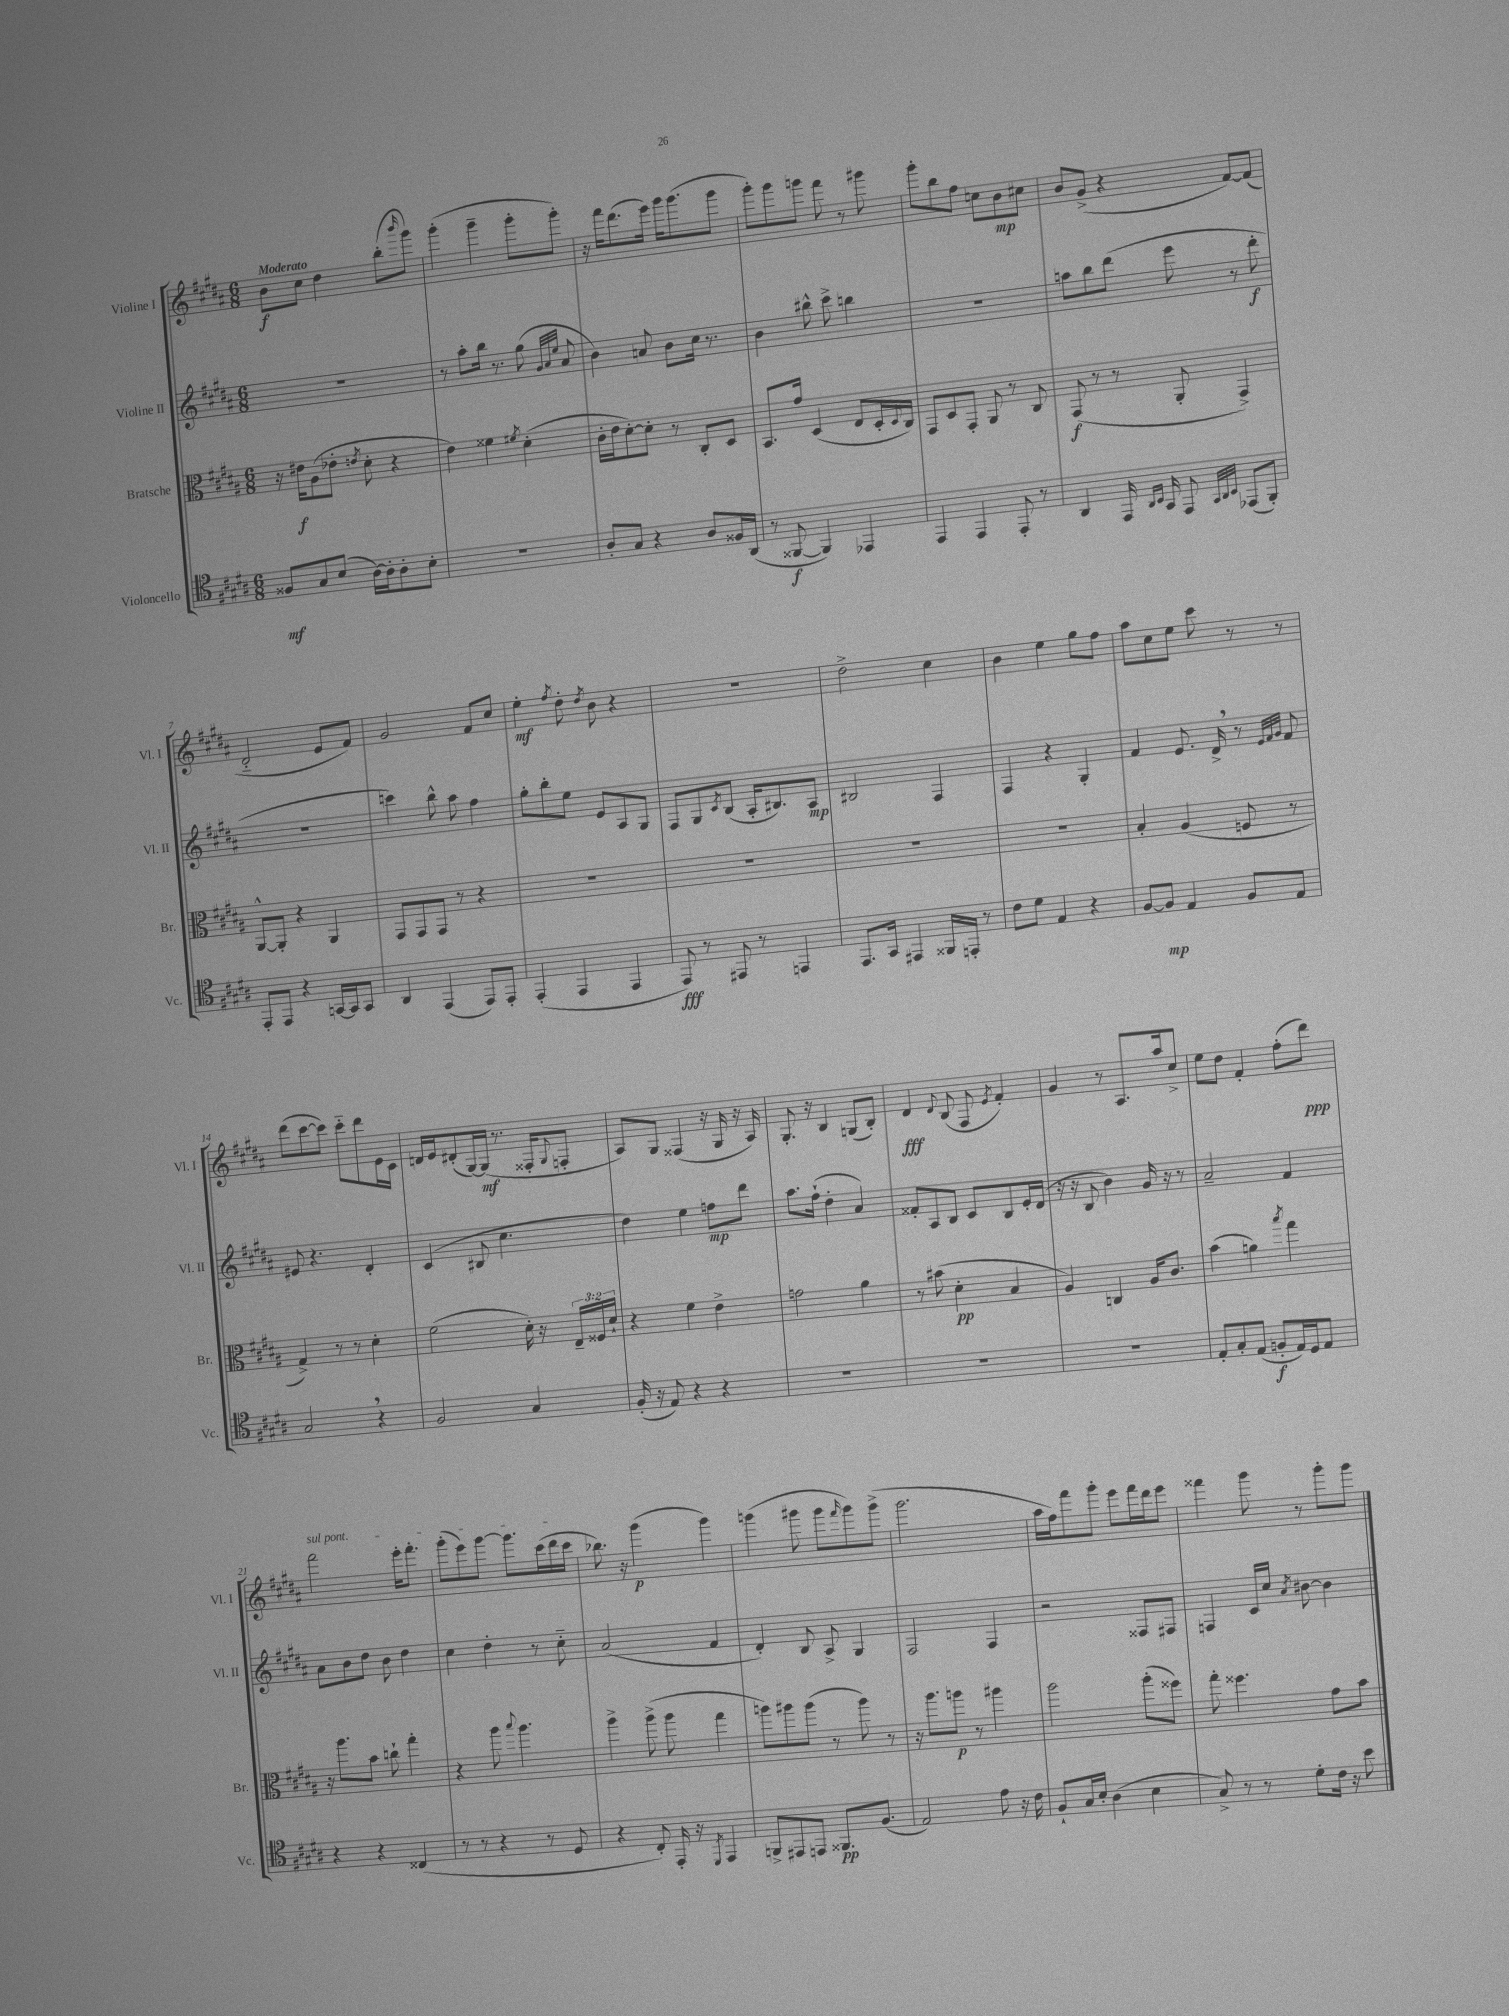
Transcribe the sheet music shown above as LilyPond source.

<<
\new StaffGroup <<
\new Staff = "s0" \with { instrumentName = "Violine I" shortInstrumentName = "Vl. I" } {
    \clef treble \key b \major \numericTimeSignature \time 6/8 \tempo "Moderato"
    b'8\f cis''8 dis''4 b''8-.( \grace { b'''16 } gis'''8) |
    gis'''4-.( gis'''4-- gis'''8-. gis'''8-.) |
    r16 fis'''16 dis'''8.( e'''16) gis'''16 gis'''8.( gis'''8 |
    gis'''8-.) gis'''8 g'''8 fis'''8 r8 gis'''8 |
    gis'''8-. b''8 fis''8 c''8 b'8\mp cis''8 |
    b'8 gis'8->( r4 fis'8~) fis'8( |
    dis'2-_ e'8 fis'8) |
    gis'2 fis'8 cis''8 |
    e''4-.\mf \acciaccatura { fis''8 } dis''8-. \acciaccatura { dis''8 } b'8 r4 |
    R2. |
    dis''2-> cis''4 |
    b'4 e''4 gis''8 fis''8 |
    ais''8 cis''8 e''8 cis'''8 r8 r8 |
    dis'''8( cis'''8~ cis'''8) cis'''8-_ dis'''8 e'16 cis'16 |
    d'16 e'16 dis'8-.( gis16~) gis16\mf( r8. fisis16-. \appoggiatura { gis8 } f8-. |
    ais8) gis8 fisis4( r16 gis16 r16 ais16) |
    gis8.-. r16 b4 g8( b8-.) |
    dis'4\fff \appoggiatura { dis'8 } b8( fis8 \acciaccatura { e'8 } fis'4-.) |
    gis'4 r8 ais8. ais''16 cis''8-> |
    e''8 dis''8 fis'4-. fis''8-.( dis'''8\ppp) |
    \once \override TextSpanner.bound-details.left.text = \markup { \italic "sul pont." } fis'''2\startTextSpan e'''16-. fis'''8.-. |
    gis'''8-.( e'''8) gis'''8~ gis'''8. cis'''16( dis'''16 cis'''16\stopTextSpan |
    bes''8.) r16 gis'''4\p( gis'''4) |
    g'''4( gis'''8 gis'''8 \grace { fis'''16 } gis'''8) gis'''8->( |
    gis'''2. |
    ais''16 fis''16) fis'''8 gis'''8-. e'''8 fis'''16 dis'''16 e'''8 |
    fisis'''4 gis'''8 r8 gis'''8-. gis'''8 \bar "|." |
}
\new Staff = "s1" \with { instrumentName = "Violine II" shortInstrumentName = "Vl. II" } {
    \clef treble \key b \major \numericTimeSignature \time 6/8
    R2. |
    r8 ais''8-. b''16 r8. gis''8( \grace { gis'32 ais'32 e''32 } ais'8 |
    b'4) a'8 b'8 cis''16 r8. |
    b'4 bis''8-^ cis'''8-> b''4 |
    R2. |
    a''8 b''8 dis'''8( e'''8 r8 dis'''8-.\f |
    R2. |
    c'''4) b''8-^ ais''8 fis''4 |
    gis''8-. b''8-. e''8 e'8 ais8 gis8 |
    fis8 gis8 \acciaccatura { cis'8 } b8( ais16-. bis8.) ais8\mp |
    bis2 fis4 |
    fis4 r4 gis4-. |
    fis'4 e'8. dis'16-> \breathe r8 \grace { e'32 fis'32 gis'32 } fis'8 |
    eis'8 r4. dis'4-. |
    cis'4( bis8 cis''4. |
    dis''4) e''4 f''8\mp dis'''8 |
    ais''8. fis''16-!( dis''4-. ais'4) |
    fisis'8-. ais8 b8 cis'8 b8 e'16-. dis'16( |
    r16 r16 b8 b'4) gis'16 r16 r8 |
    ais'2-- fis'4 |
    ais'8 b'8 dis''8 b'8 dis''4 |
    cis''4 dis''4-. r8 cis''8-_ |
    ais'2( fis'4 |
    dis'4-.) b8 ais8-> gis4 |
    fis2 fis4 |
    r2 fisis8 fis8 |
    f4 cis'16 cis''16 \acciaccatura { ais'8 } bis'8~ bis'4 \bar "|." |
}
\new Staff = "s2" \with { instrumentName = "Bratsche" shortInstrumentName = "Br." } {
    \clef alto \key b \major \numericTimeSignature \time 6/8 \override Staff.TupletNumber.text = #tuplet-number::calc-fraction-text
    r16 eis'16\f ais8( ees'8-. \acciaccatura { e'8 } dis'8-. r4 |
    e'4) fisis'4 \acciaccatura { fis'8 } dis'4-.( |
    cis'16-. e'16 dis'8~-.) dis'8-. r8 cis8-. dis8 |
    b,8. gis'16 dis4( e8 dis16-. \appoggiatura { dis8 } cis16) |
    gis,8 dis8 gis,8-. ais,8 r8 cis8 |
    gis,8\f( r8 r8 ais,8-. gis,4->) |
    ais,8~-^ ais,8-. r4 ais,4 |
    gis,8 gis,8 gis,8 r8 r4 |
    R2. |
    R2. |
    R2. |
    R2. |
    b4-. ais4( f8 r8 |
    gis4->) r8 r8 dis'4-. |
    fis'2( dis'16-.) r16 \tuplet 3/2 { e16-- fisis16 dis'16-! } |
    r4 fis'4 e'4-> |
    g'2 ais'4 |
    r8 bis'8( dis'4-.\pp b4 |
    ais4) c4 ais16 cis'8. |
    b'4( a'4) \acciaccatura { b''8 } gis''4 |
    r16 ais''8. b'8 c''8-! gis''4-. |
    r4 ais''8 \appoggiatura { b''8 } ais''4. |
    ais''4-> ais''8->( ais''8 gis''4 |
    a''8) ais''8 ais''8( r8 ais''8) r8 |
    r16 ais''8. a''8\p r8 ais''4 |
    ais''2 ais''8-.( fisis''8) |
    gis''8-. fisis''4. gis'8 b'8 \bar "|." |
}
\new Staff = "s3" \with { instrumentName = "Violoncello" shortInstrumentName = "Vc." } {
    \clef tenor \key b \major \numericTimeSignature \time 6/8
    fisis8\mf gis8 b8( ais16~) ais16-. ais8-. b8-. |
    R2. |
    ais8-. gis8 r4 ais8 fisis16 ais,16( |
    r8 fisis,8~\f fisis,4) ees,4 |
    e,4 e,4 e,8-. r8 |
    ais,4 e,16 \grace { ais,16 b,16 } gis,16 e,8 \grace { gis,32 ais,32 b,32 } ees,8( fis,8-.) |
    e,8-. e,8 r4 g,16~ g,16 g,8 |
    ais,4 e,4( e,8) e,8-. |
    e,4-.( e,4 e,4 |
    e,8\fff) r8 eis,8 r8 e,4 |
    e,8. gis,16 eis,4 fisis,16 e,16-. r8 |
    cis'8 dis'8 e4 r4 |
    fis8~ fis8\mp e4 fis8 e8 |
    gis2 \breathe r4 |
    fis2 gis4 |
    fis16-.( r16 e8) r4 r4 |
    R2. |
    R2. |
    R2. |
    e8-. gis8-. e8( f8-.\f e16) dis16 e8 |
    r4 r4 cisis4( |
    r8 r8 r4 r8 dis8 |
    r4 cis8-.) e,16-. r16 \acciaccatura { dis,8 } e,4 |
    f,8-> eis,8 e,8 fisis,8.\pp fis8.( |
    e2) e'8 r16 cis'16 |
    fis8-! gis16 b16-. ais4( b4 |
    gis8->) r8 r8 dis'8-. cis'16 r16 b'8 \bar "|." |
}
>>
>>
